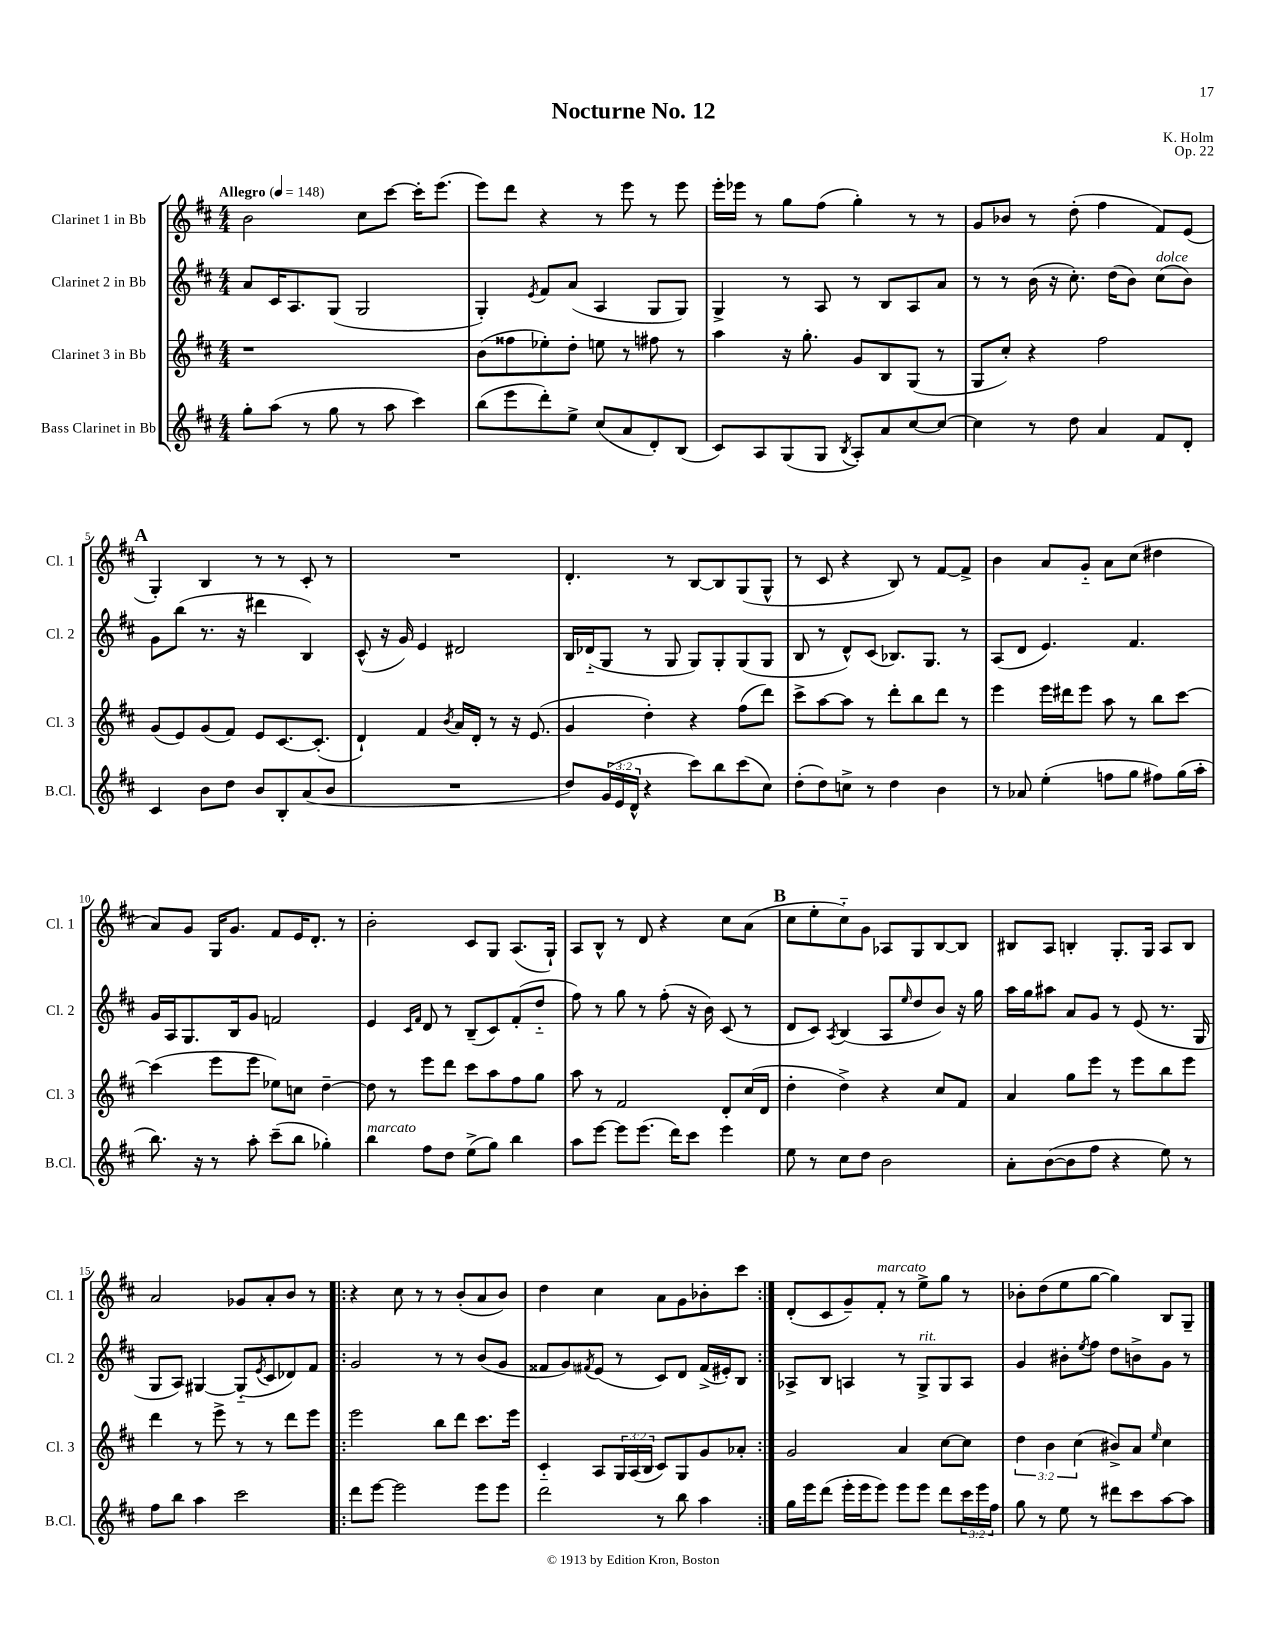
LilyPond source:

\header { title = "Nocturne No. 12" composer = "K. Holm" opus = "Op. 22" }
<<
\new StaffGroup <<
\new Staff = "s0" \with { instrumentName = "Clarinet 1 in Bb" shortInstrumentName = "Cl. 1" } {
    \clef treble \key d \major \numericTimeSignature \time 4/4 \tempo "Allegro" 4 = 148
    b'2 cis''8 cis'''8~ cis'''16-. e'''8.( |
    e'''8) d'''8 r4 r8 e'''8 r8 e'''8 |
    e'''16-. ees'''16 r8 g''8 fis''8( g''4-.) r8 r8 |
    g'8 bes'8 r8 d''8-.( fis''4 fis'8) e'8( |
    \mark \markup { \bold "A" } g4-.) b4 r8 r8 cis'8-. r8 |
    R1 |
    d'4.-. r8 b8~ b8 g8( g8-^ |
    r8 cis'8 r4 b8) r8 fis'8~ fis'8-> |
    b'4 a'8 g'8-_ a'8 cis''8( dis''4 |
    a'8) g'8 g16 g'8. fis'8 e'16 d'8.-. r8 |
    b'2-. cis'8 g8 a8.( g16-!) |
    a8 b8-^ r8 d'8 r4 cis''8 a'8( |
    \mark \markup { \bold "B" } cis''8 e''8-. cis''8-_) g'8 aes8 g8 b8~ b8 |
    bis8 a8 b4-. g8.-. g16 a8 b8 |
    a'2 ges'8 a'8-. b'8 r8 |
    \repeat volta 2 { r4 cis''8 r8 r8 b'8-.( a'8 b'8) |
    d''4 cis''4 a'8 g'8 bes'8-. cis'''8 | }
    d'8-.( cis'8 g'8--) fis'8-.^\markup { \italic "marcato" } r8 e''8-> g''8 r8 |
    bes'8-. d''8( e''8 g''8~ g''4) b8 g8-- \bar "|." |
}
\new Staff = "s1" \with { instrumentName = "Clarinet 2 in Bb" shortInstrumentName = "Cl. 2" } {
    \clef treble \key d \major \numericTimeSignature \time 4/4
    a'8 cis'16 a8. g8( g2 |
    g4-.) \acciaccatura { e'8 } fis'8 a'8( a4 g8 g8) |
    g4-> r8 a8 r8 b8 a8 a'8 |
    r8 r8 b'16( r16 cis''8.-.) d''16( b'8) cis''8^\markup { \italic "dolce" }( b'8) |
    \mark \markup { \bold "A" } g'8 b''8( r8. r16 dis'''4 b4) |
    cis'8-^( r16 g'16) e'4 dis'2 |
    b16 des'16-_( g8 r8 g8 g8) g8-. g8( g8 |
    b8 r8 d'8-^) cis'8( bes8.) g8. r8 |
    a8( d'8 e'4.) fis'4. |
    g'16 a16 g8. b16 g'8 f'2 |
    e'4 \grace { cis'16 fis'16 } d'8 r8 b8--( cis'8) fis'8-.( d''8-_ |
    fis''8) r8 g''8 r8 fis''8-.( r16 b'16) cis'8( r8 |
    \mark \markup { \bold "B" } d'8 cis'8) \acciaccatura { a8 } b4( a8 \grace { e''16 } d''8 b'8) r16 g''16 |
    a''16 g''16 ais''8 a'8 g'8 r8 e'8( r8. g16 |
    g8 a8) gis4~ gis8-_( \acciaccatura { e'8 } cis'8 des'8) fis'8 |
    \repeat volta 2 { g'2 r8 r8 b'8( g'8 |
    fisis'8 g'8) \acciaccatura { fis'8 } e'8( r8 cis'8) d'8 fis'16->( eis'16-.) b8 | }
    aes8-> b8 a4 r8 g8->^\markup { \italic "rit." } g8 a8 |
    g'4 bis'8-. \acciaccatura { e''8 } fis''8 d''8 b'8-> g'8 r8 \bar "|." |
}
\new Staff = "s2" \with { instrumentName = "Clarinet 3 in Bb" shortInstrumentName = "Cl. 3" } {
    \clef treble \key d \major \numericTimeSignature \time 4/4 \override Staff.TupletNumber.text = #tuplet-number::calc-fraction-text
    r1 |
    b'8( fisis''8 ees''8-.) d''8-. e''8 r8 fis''8 r8 |
    a''4 r16 g''8.-. g'8 b8 g8( r8 |
    g8 cis''8-.) r4 fis''2 |
    \mark \markup { \bold "A" } g'8( e'8) g'8( fis'8) e'8 cis'8.~ cis'8.-.( |
    d'4-!) fis'4 \acciaccatura { b'8 } a'16 d'16-. r8 r16 e'8.( |
    g'4 d''4-.) r4 fis''8( d'''8) |
    cis'''8-> a''8~ a''8 r8 d'''8-. b''8 d'''8 r8 |
    e'''4 e'''16 dis'''16 e'''8 a''8 r8 b''8 cis'''8~ |
    cis'''4( e'''8 e'''8 ees''8) c''8 d''4~-- |
    d''8 r8 e'''8 d'''8 cis'''8 a''8 fis''8 g''8 |
    a''8 r8 fis'2 d'8-. cis''16( d'16 |
    \mark \markup { \bold "B" } d''4-. d''4->) r4 cis''8 fis'8 |
    a'4 g''8 e'''8 r8 e'''8 b''8 e'''8 |
    d'''4 r8 e'''8-> r8 r8 d'''8 e'''8 |
    \repeat volta 2 { e'''2 b''8 d'''8 cis'''8. e'''16 |
    cis'4-_ a8 \tuplet 3/2 { g16 a16( b16 } cis'8) g8 g'8 aes'8-. | }
    g'2 a'4 cis''8~ cis''8 |
    \tuplet 3/2 { d''4 b'4 cis''4( } bis'8->) a'8 \grace { e''16 } cis''4 \bar "|." |
}
\new Staff = "s3" \with { instrumentName = "Bass Clarinet in Bb" shortInstrumentName = "B.Cl." } {
    \clef treble \key d \major \numericTimeSignature \time 4/4 \override Staff.TupletNumber.text = #tuplet-number::calc-fraction-text
    g''8-. a''8( r8 g''8 r8 a''8 cis'''4) |
    b''8( e'''8 d'''8-.) e''8-> cis''8( a'8 d'8-.) b8( |
    cis'8) a8 g8( g8 \acciaccatura { b8 } a8-.) a'8 cis''8~ cis''8~ |
    cis''4 r8 d''8 a'4 fis'8 d'8-. |
    \mark \markup { \bold "A" } cis'4 b'8 d''8 b'8 b8-. a'8( b'8 |
    R1 |
    d''8) \tuplet 3/2 { g'16( e'16 d'16-^ } r4 cis'''8) b''8 cis'''8( cis''8) |
    d''8-.( d''8) c''8-> r8 d''4 b'4 |
    r8 aes'8 e''4-.( f''8 g''8 fis''8) g''16( a''16-. |
    b''8.) r16 r8 a''8-. cis'''8--( b''8 ges''4-.) |
    b''4^\markup { \italic "marcato" } fis''8 d''8 e''8->( g''8) b''4 |
    a''8 e'''8~ e'''8 e'''8.( d'''16) cis'''8 e'''4 |
    \mark \markup { \bold "B" } e''8 r8 cis''8 d''8 b'2 |
    a'8-. b'8~( b'8 fis''8 r4 e''8) r8 |
    fis''8 b''8 a''4 cis'''2 |
    \repeat volta 2 { d'''8 e'''8~ e'''2 e'''8 e'''8 |
    d'''2 r8 b''8 a''4 | }
    g''16 e'''16 d'''8( e'''16-. e'''16 e'''8) e'''8 e'''8 d'''8 \tuplet 3/2 { cis'''16 e'''16 fis''16 } |
    g''8 r8 e''8 r8 dis'''8 cis'''8 a''8~ a''8 \bar "|." |
}
>>
>>
